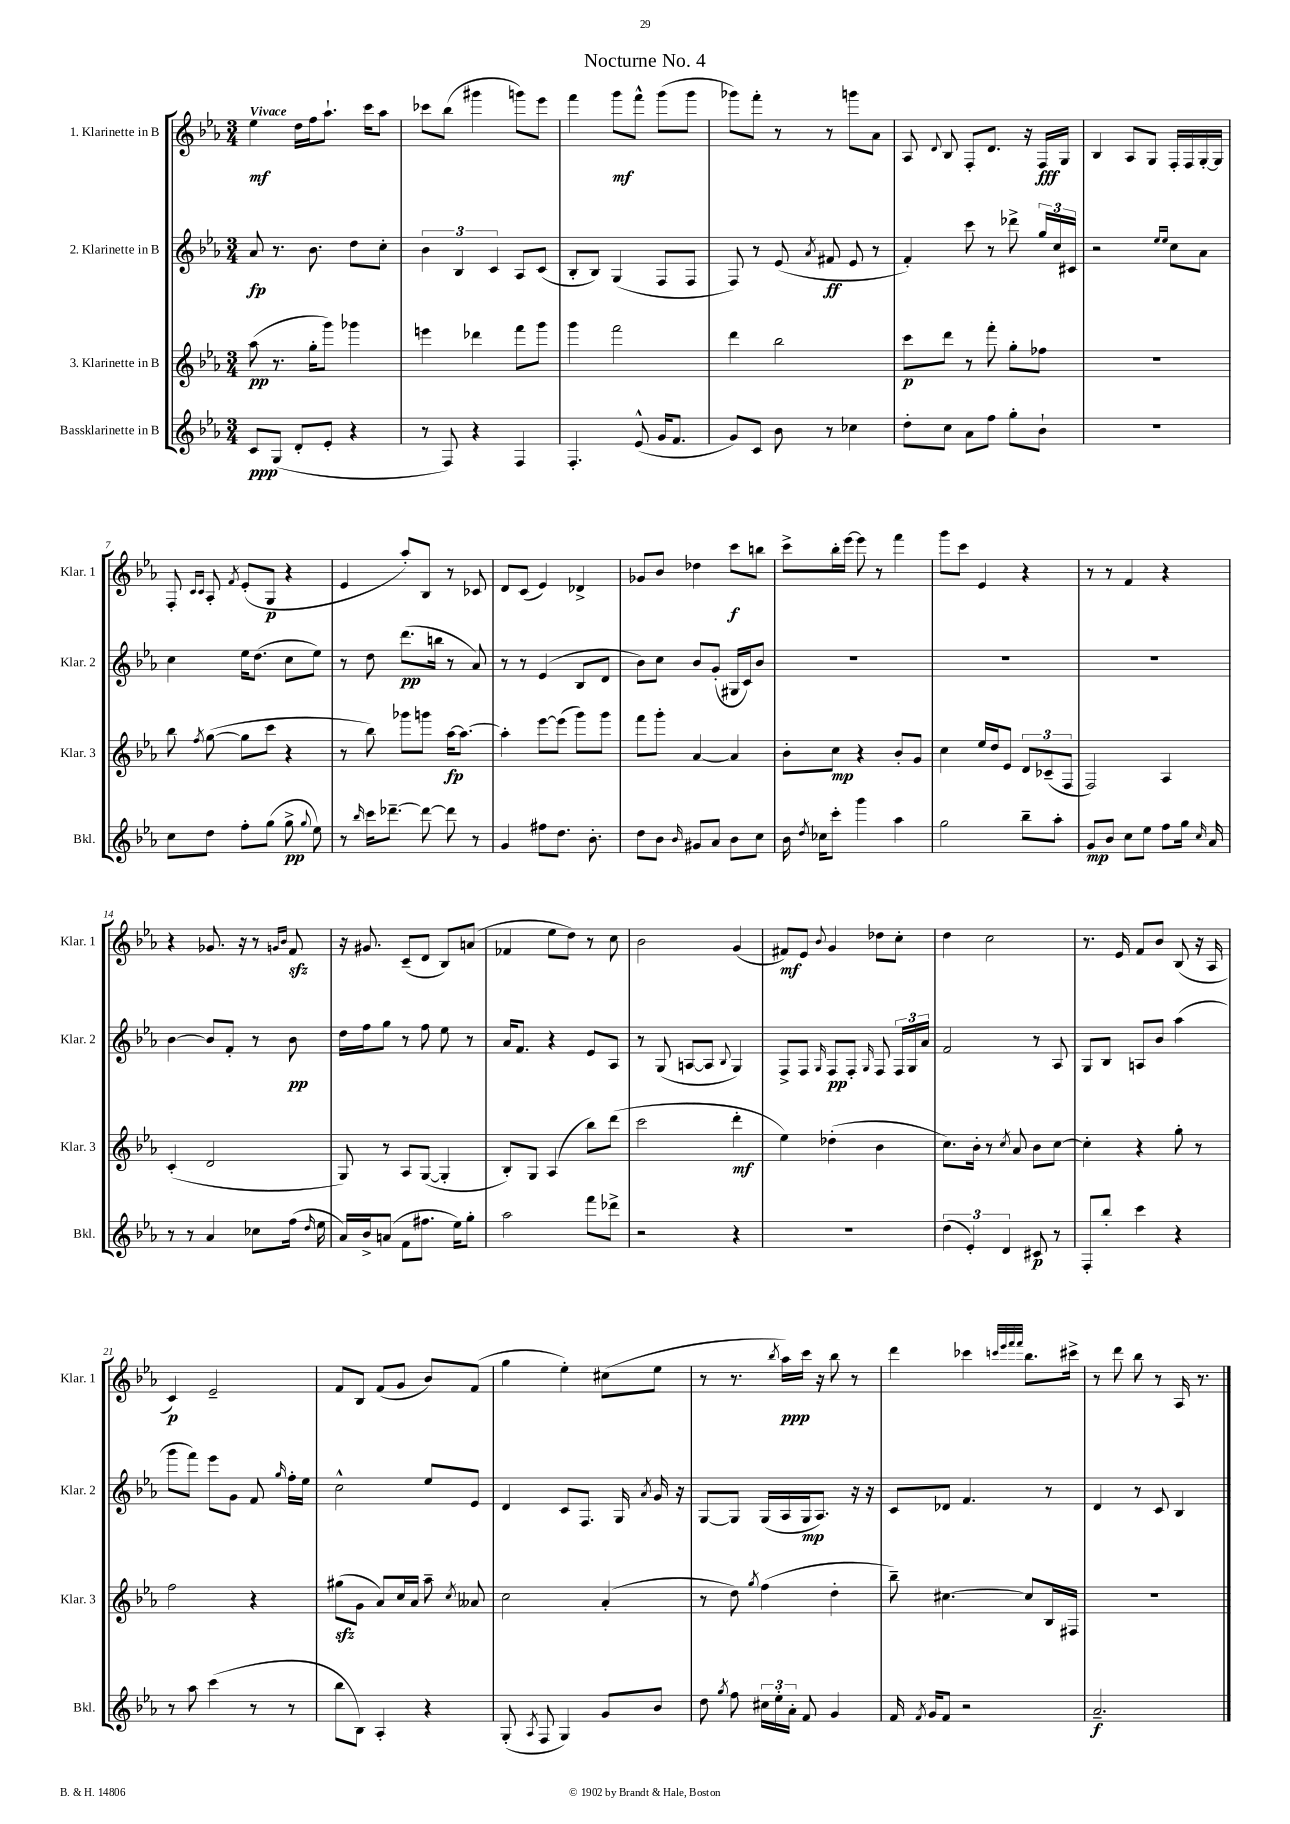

**kern	**kern	**kern	**kern
*staff4	*staff3	*staff2	*staff1
*clefG2	*clefG2	*clefG2	*clefG2
*k[b-e-a-]	*k[b-e-a-]	*k[b-e-a-]	*k[b-e-a-]
*M3/4	*M3/4	*M3/4	*M3/4
8c/L	(8aa-\	8a-/	4ee-\
(8G/J	8.r	8.r	.
8d'/L	.	.	16dd\LL
.	16gg'\LK	8.b-\	16ff\J
8e-'/J	8ggg\J)	.	8.aa-`\J
4r	4ggg-\	8dd\L	.
.	.	.	16ccc\LK
.	.	8cc'\J	8aa-\J
=	=	=	=
8r	4eee\	6b-\	8ccc-\L
8F/)	.	.	(8bb-\J
.	.	6B-/	.
4r	4ddd-\	.	4ggg#\
.	.	6c/	.
4F/	8fff\L	8A-/L	8ggg\L)
.	8ggg\J	(8c/J	8eee-\J
=	=	=	=
4.F'/	4ggg\	8B-'/L	4fff\
.	.	8B-/J)	.
.	2fff\	(4G/	8ggg\L
(8e-^^/	.	.	8fff^^\J
16g/LK	.	8F/L	(8ggg\L
8.f/J	.	.	.
.	.	8F/J	8ggg\J
=	=	=	=
8g/L)	4ddd\	8F/)	8ggg-\L)
8c/J	.	8r	8fff'\J
8b-\	2bb-\	(8e-/	8r
.	.	8qa-/	.
8r	.	8f#/	8r
4cc-\	.	8e-/	8ggg\L
.	.	8r	8a-\J
=	=	=	=
8dd'\L	8ccc\L	4f'/)	8A-/
.	.	.	8qqd/
8cc\J	8ddd\J	.	8B-/
8a-\L	8r	8ccc\	8F'/L
8ff\J	8fff'\	8r	8.d/J
8gg'\L	8gg'\L	8ddd-^\	.
.	.	.	16r
8b-`\J	8ff-\J	24gg/LL	16F/LL
.	.	24cc/	.
.	.	.	16G/JJ
.	.	24c#/JJ	.
=	=	=	=
2.r	2.r	2r	4B-/
.	.	.	8A-/L
.	.	.	8G/J
.	.	16qqee-/LL	.
.	.	16qqee-/JJ	.
.	.	8cc\L	16F'/LL
.	.	.	16F/
.	.	8a-\J	[16G'/
.	.	.	16G/]JJ
=	=	=	=
8cc\L	8bb-\	4cc\	8F'/
.	.	.	16qqc/LL
.	8qff/	.	16qqc/JJ
8dd\J	([8gg\	.	8A-'/
.	.	.	8qf/
8ff'\L	8gg\]L	16ee-\LK	(8e-'/L
.	.	(8.dd\J	.
(8gg\J	8ccc\J	.	8G/J
8gg^\	4r	8cc\L	4r
8qqgg/	.	.	.
8ee-\)	.	8ee-\J)	.
=	=	=	=
8r	8r	8r	4e-/
16qqbb-/	.	.	.
16ccc\LK	8bb-\)	8dd\	.
[8.ddd-~\J	.	.	.
.	8ggg-\L	(8.ddd\L	8aa-'/L)
8ddd-\_	8ggg\J	.	8B-/J
.	.	16bb\Jk	.
8ddd-\]	[16aa-\LK	8r	8r
.	8.aa-\_J	.	.
8r	.	8a-/)	8c-/
=	=	=	=
4g/	4aa-'\]	8r	8d/L
.	.	8r	(8c/J
8ff#\L	[8eee-\L	(4e-/	4e-/)
8.dd\J	(8eee-\]J	.	.
.	8ggg\L)	8B-/L	4d-^/
8.b-'\	.	.	.
.	8ggg\J	8d/J	.
=	=	=	=
8dd\L	8fff\L	8b-\L)	8g-/L
8b-\J	8ggg'\J	8cc\J	8b-/J
16qqb-/	.	.	.
8g#/L	[4a-/	8b-/L	4dd-\
8a-/J	.	(8g'/J	.
8b-\L	4a-/]	16G#/LL	8ccc\L
.	.	16c/J)	.
8cc\J	.	8b-/J	8bb\J
=	=	=	=
16b-\	8b-'\L	2.r	8ccc^\L
8qdd/	.	.	.
16cc-\LK	.	.	.
8ccc'\J	8cc\J	.	16bb-'\L
.	.	.	[16eee-\JJ
4ggg\	4r	.	8eee-\]
.	.	.	8r
4aa-\	8b-'/L	.	4fff\
.	8g/J	.	.
=	=	=	=
2gg\	4cc\	2.r	8ggg\L
.	.	.	8ccc\J
.	16ee-/LL	.	4e-/
.	16dd/J	.	.
.	8e-/J	.	.
8bb-~\L	12d/L	.	4r
.	(12c-~/	.	.
8aa-'\J	.	.	.
.	12F/J	.	.
=	=	=	=
8g/L	2F/)	2.r	8r
8b-/J	.	.	8r
8cc\L	.	.	4f/
8ee-\J	.	.	.
8ff\L	4A-/	.	4r
16gg\Jk	.	.	.
16qqcc/	.	.	.
16a-/	.	.	.
=	=	=	=
8r	(4c'/	[4b-\	4r
8r	.	.	.
4a-/	2d/	8b-/]L	8.g-/
.	.	8f'/J	.
.	.	.	16r
8cc-\L	.	8r	8r
.	.	.	16qqg/LL
.	.	.	16qqb-/JJ
(16ff\Jk	.	8b-\	8f/
16qqdd/	.	.	.
16ee-\	.	.	.
=	=	=	=
16a-/LL)	8G/)	16dd\LL	16r
16b-^/J	.	16ff\J	8.g#/
(8a/J	8r	8gg\J	.
8f\L	8A-/L	8r	(8c~/L
8.ff#\J	([8G/J	8ff\	8d/J
.	4G'/]	8ee-\	8B-/L)
16ee-\LK)	.	.	.
8gg'\J	.	8r	(8a/J
=	=	=	=
2aa-\	8B-'/L)	16a-/LK	4f-/
.	.	8.f/J	.
.	8G/J	.	.
.	(4A-/	4r	8ee-\L
.	.	.	8dd\J)
8fff\L	8bb-\L)	8e-/L	8r
8ddd-^\J	(8ddd\J	8A-/J	8cc\
=	=	=	=
2r	2ccc\	8r	2b-\
.	.	(8G/	.
.	.	[8A/L	.
.	.	8A/]J	.
.	.	8qqB-/	.
4r	4ddd'\	4G/)	(4g/
=	=	=	=
2.r	4ee-\)	8F^/L	8f#/L)
.	.	8F/J	8e-/J
.	.	16qqG/	8qqb-/
.	(4dd-'\	8F/L	4g/
.	.	8F'/J	.
.	.	16qqG/	.
.	4b-\	8F/	8dd-\L
.	.	24F/LL	8cc'\J
.	.	24G/	.
.	.	24a-/JJ	.
=	=	=	=
(6dd\	8.cc\L)	2f/	4dd\
6e-'/)	.	.	.
.	16b-'\Jk	.	.
.	8r	.	2cc\
6d/	.	.	.
.	8qcc/	.	.
.	8a-/	.	.
8c#/	8b-\L	8r	.
8r	[8cc\J	8A-/	.
=	=	=	=
8F'/L	4cc'\]	8G/L	8.r
8bb-'/J	.	8B-/J	.
.	.	.	16e-/
4ccc\	4r	8A/L	8f/L
.	.	8b-/J	8b-/J
4r	8gg'\	(4aa-\	(8B-/
.	8r	.	16r
.	.	.	16A-/
=	=	=	=
8r	2ff\	8ggg\L	4c/)
8aa-\	.	8fff\J)	.
(4ccc\	.	8eee-\L	2e-~/
.	.	8g\J	.
8r	4r	8f/	.
.	.	16qqgg/	.
8r	.	16ff'\LL	.
.	.	16ee-\JJ	.
=	=	=	=
8bb-\L	(8gg#\L	2cc^^\	8f/L
8B-\J)	8g\J	.	8B-/J
4A-'/	8a-/L)	.	(8f/L
.	16cc/L	.	8g/J
.	16a-/JJ	.	.
4r	8aa-~\	8ee-/L	8b-/L)
.	8qcc/	.	.
.	8a--/	8e-/J	(8f/J
=	=	=	=
(8G'/	2cc\	4d/	4gg\
8qA-/	.	.	.
8F/	.	.	.
4G/)	.	8c/L	4ee-'\)
.	.	8.F/J	.
8g/L	(4a-'/	.	(8cc#\L
.	.	16G/	.
.	.	8qa-/	.
8b-/J	.	16g/	8ee-\J
.	.	16r	.
=	=	=	=
8dd\	8r	[8G/L	8r
8qgg/	.	.	.
8ff\	8dd\)	8G/]J	8.r
.	8qgg/	.	.
24cc#\LL	(4ff\	(16G/LL	.
24ee-'\	.	.	.
.	.	.	8qbb-/
.	.	16A-/	16aa-\LL)
24a-'\JJ	.	.	.
8f/	.	16G/J	16ccc\JJ
.	.	8.A-/J)	16r
4g/	4dd'\	.	8bb-\
.	.	16r	8r
.	.	16r	.
=	=	=	=
16f/	8bb-~\)	8c/L	4ddd\
8qf/	.	.	.
16g/LK	.	.	.
8f/J	[4.cc#\	8d-/J	.
2r	.	4.f/	4ccc-\
.	.	.	32qqccc/LLL
.	.	.	32qqeee-/
.	.	.	32qqfff/
.	.	.	32qqfff/JJJ
.	8cc#/]L	.	8.bb-\L
.	16B-/L	8r	.
.	16F#/JJ	.	16ccc#^\Jk
=	=	=	=
2.a-~/	2.r	4d/	8r
.	.	.	8ddd\
.	.	8r	8bb-\
.	.	8c/	8r
.	.	4B-/	16A-/
.	.	.	8.r
==	==	==	==
*-	*-	*-	*-
